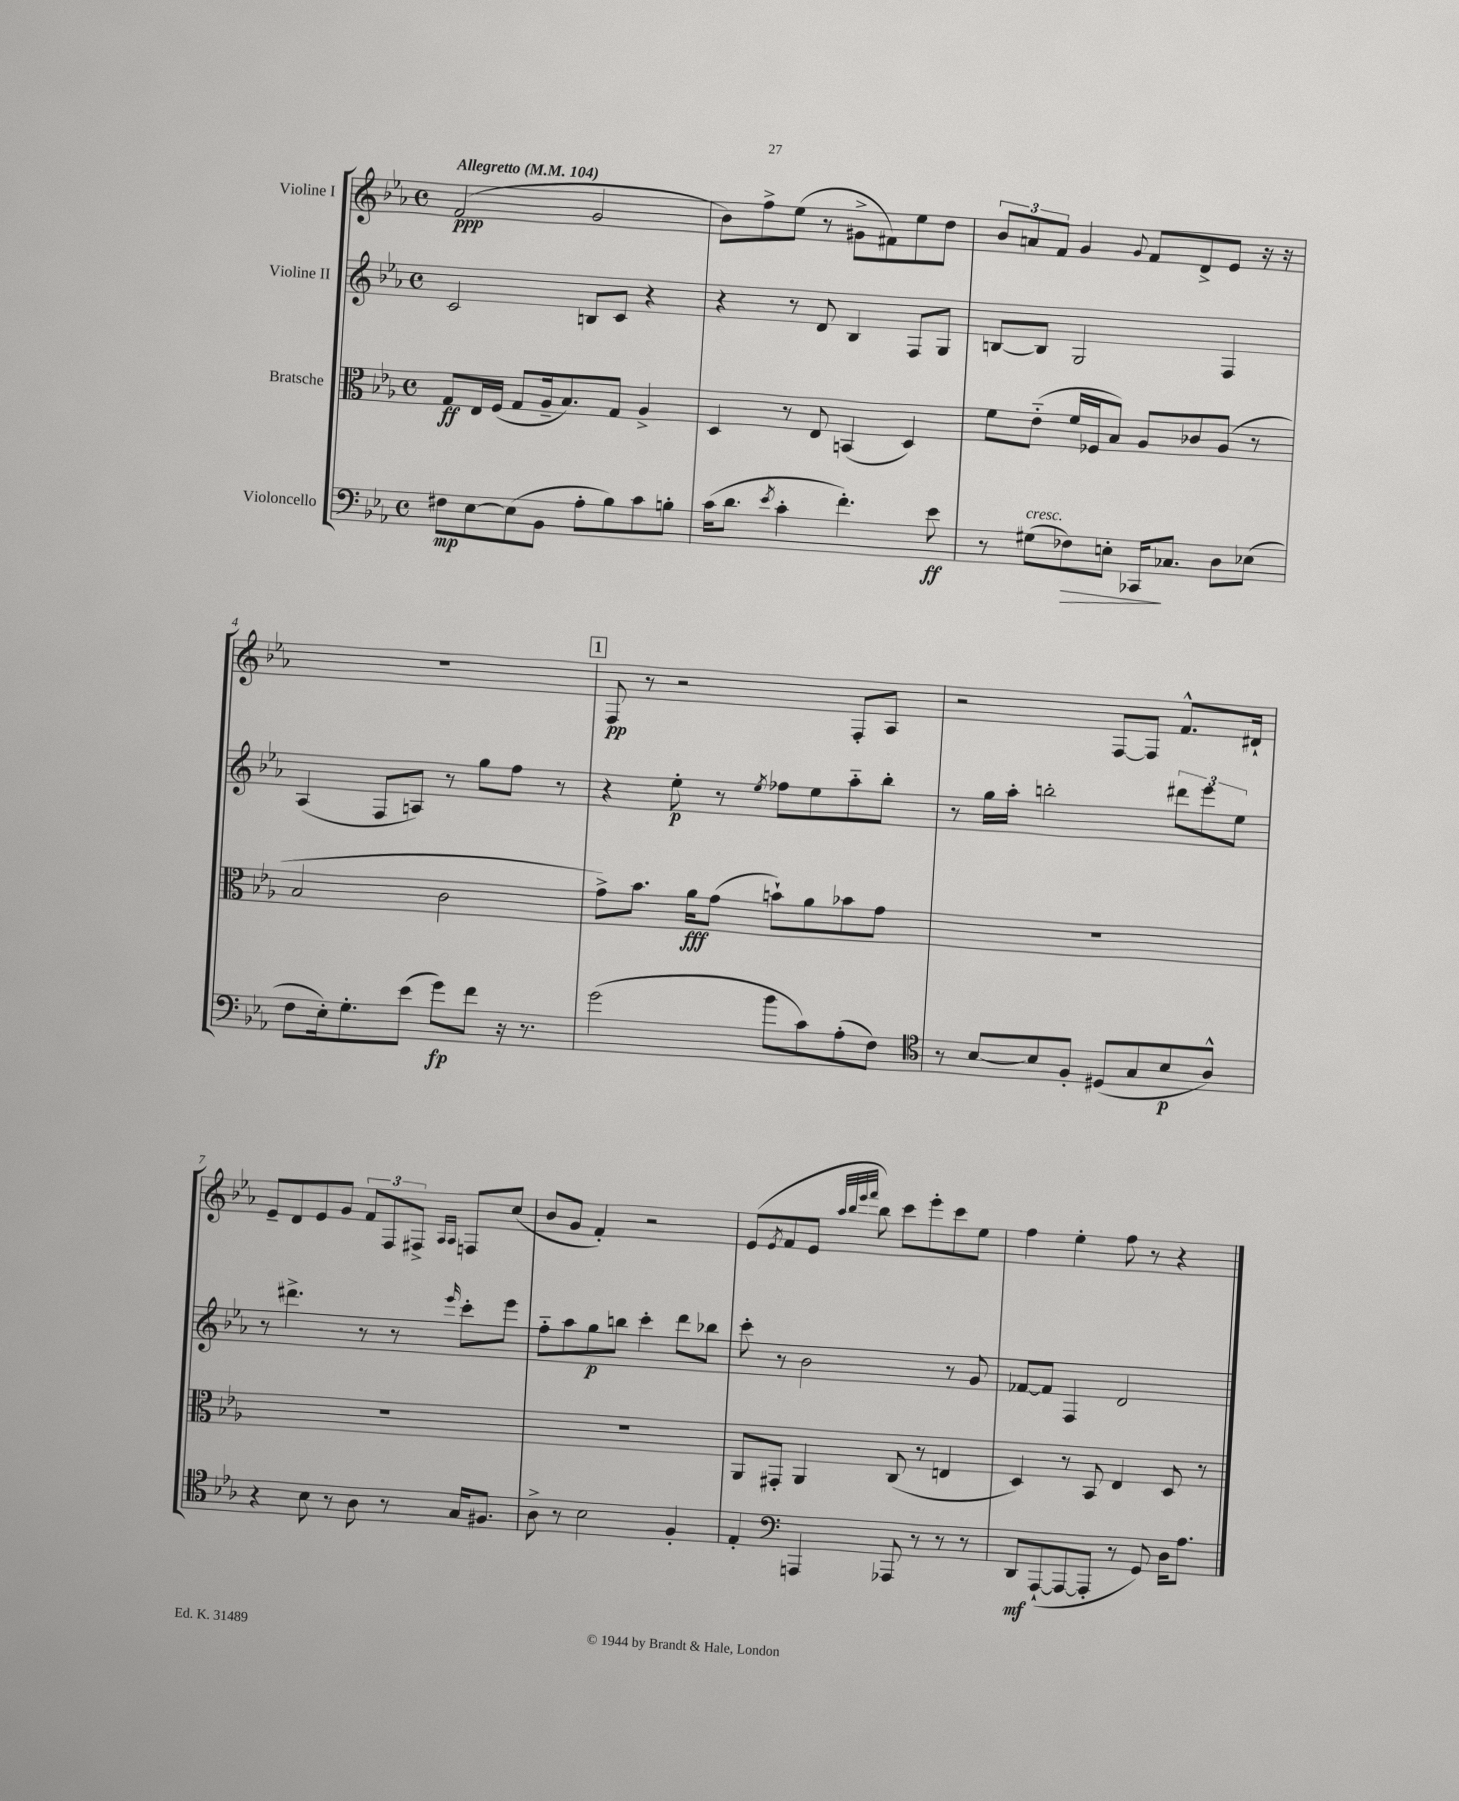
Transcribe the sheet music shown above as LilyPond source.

<<
\new StaffGroup <<
\new Staff = "s0" \with { instrumentName = "Violine I" } {
    \clef treble \key ees \major \defaultTimeSignature \time 4/4 \tempo "Allegretto" 4 = 104
    f'2\ppp( g'2 |
    bes'8) f''8-> ees''8( r8 gis'8-> fis'8) ees''8 d''8 |
    \tuplet 3/2 { bes'8 a'8 f'8 } g'4 \appoggiatura { g'8 } f'8 d'8-> ees'8 r16 r16 |
    R1 |
    \mark \markup { \box "1" } f8\pp r8 r2 f8-. aes8 |
    r2 f8~ f8 f'8.-^ dis'16-! |
    ees'8-- d'8 ees'8 g'8 \tuplet 3/2 { f'8 f8 fis8-> } \grace { aes16 aes16 } f8 c''8( |
    bes'8 g'8 f'4-.) r2 |
    ees'8( \acciaccatura { ees'8 } f'8 ees'8 \grace { aes''32 bes''32 ees'''32 f'''32 } bes''8) c'''8 ees'''8-. c'''8 ees''8 |
    f''4 ees''4-. f''8 r8 r4 \bar "|." |
}
\new Staff = "s1" \with { instrumentName = "Violine II" } {
    \clef treble \key ees \major \defaultTimeSignature \time 4/4
    c'2 b8 c'8 r4 |
    r4 r8 d'8 bes4 f8 g8 |
    b8~ b8 g2 f4 |
    aes4( f8 a8) r8 g''8 f''8 r8 |
    \mark \markup { \box "1" } r4 ees''8-.\p r8 \acciaccatura { ees''8 } fes''8 ees''8 aes''8-_ bes''8-. |
    r8 g''16 aes''16-. b''2-. \tuplet 3/2 { dis'''8 ees'''8 ees''8 } |
    r8 dis'''4.-> r8 r8 \grace { ees'''16 } c'''8-. ees'''8 |
    f''8-_ aes''8 g''8\p b''8 c'''4-. d'''8 bes''8 |
    c'''8-. r8 bes'2 r8 g'8 |
    fes'8~ fes'8 f4 d'2 \bar "|." |
}
\new Staff = "s2" \with { instrumentName = "Bratsche" } {
    \clef alto \key ees \major \defaultTimeSignature \time 4/4
    g8\ff ees16 f16( g8 aes16-- bes8.) g8 aes4-> |
    d4 r8 ees8 b,4( d4) |
    f'8 ees'8-_( f'16 fes16 bes8) aes8 ces'8 aes8( r8 |
    bes2 c'2 |
    \mark \markup { \box "1" } g'8->) bes'8. aes'16\fff g'8( b'8-!) aes'8 bes'8 g'8 |
    R1 |
    R1 |
    R1 |
    aes,8 gis,8-. aes,4 c8( r8 e4 |
    d4) r8 bes,8 ees4 d8 r8 \bar "|." |
}
\new Staff = "s3" \with { instrumentName = "Violoncello" } {
    \clef bass \key ees \major \defaultTimeSignature \time 4/4
    fis8\mp ees8~ ees8( bes,8 aes8-. bes8) c'8 b8-. |
    c'16( d'8. \acciaccatura { ees'8 } c'4-. f'4.-.) ees'8\ff |
    r8 gis8\>^\markup { \italic "cresc." }( fes8) e8-. ces,16\! ces8. d8 ees8( |
    f8 ees16-.) g8.-. ees'8( g'8\fp) f'8 r16 r8. |
    \mark \markup { \box "1" } g'2( bes'8 c'8) aes8-.( f8) |
    \clef tenor r8 bes8~ bes8 f8-. dis8( g8 bes8\p aes8-^) |
    r4 bes8 r8 aes8 r8 g16 fis8. |
    aes8-> r8 bes2 f4-. |
    ees4-. \clef bass a,,4 aes,,8 r8 r8 r8 |
    d,8\mf aes,,8~-!( aes,,8~ aes,,8-. r8 g,8) d16 aes8. \bar "|." |
}
>>
>>
